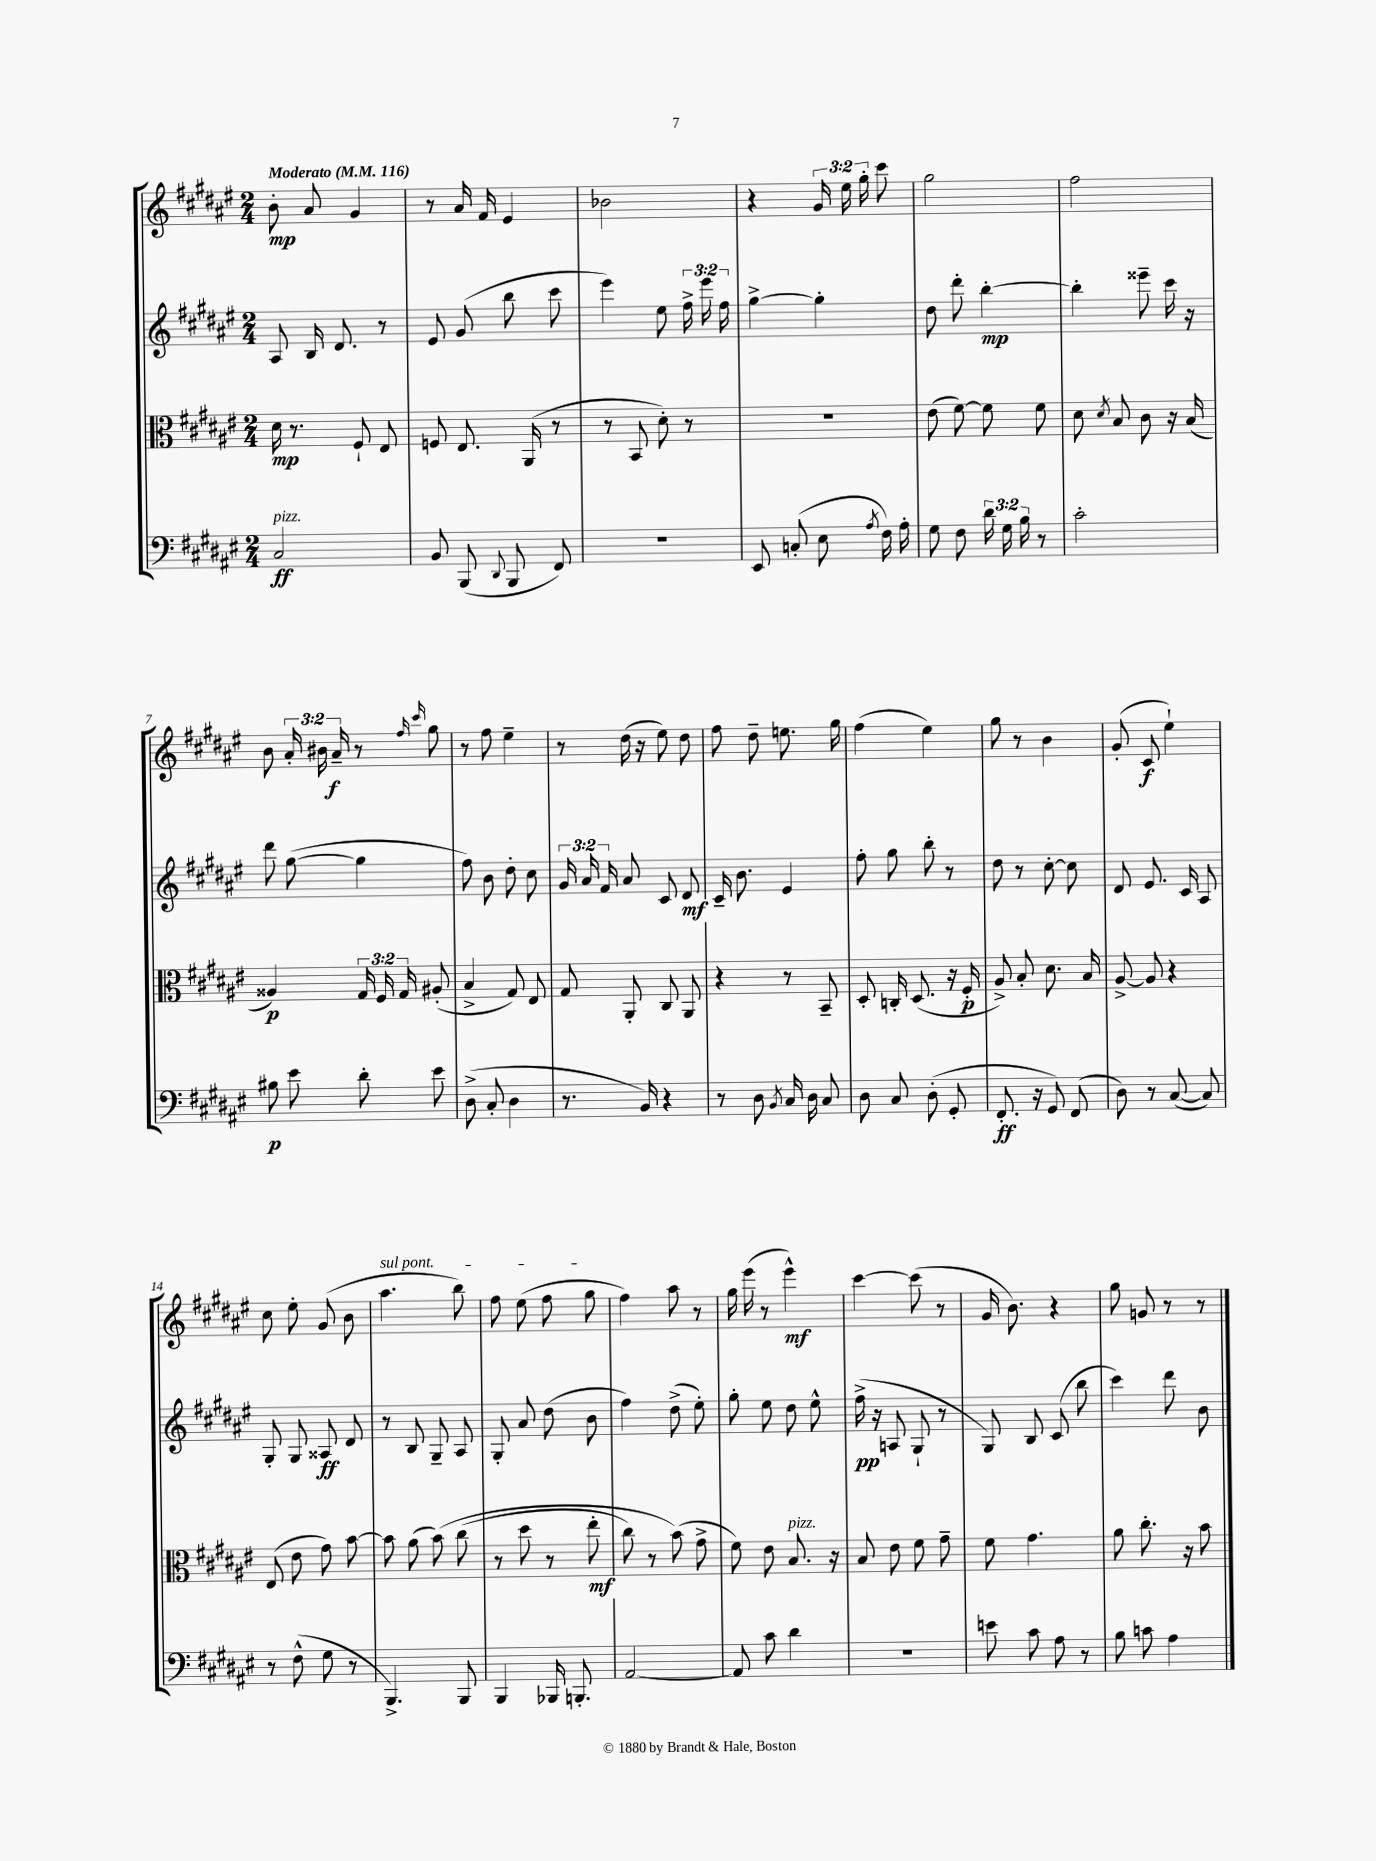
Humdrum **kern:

**kern	**kern	**kern	**kern
*staff4	*staff3	*staff2	*staff1
*clefF4	*clefC3	*clefG2	*clefG2
*k[f#c#g#d#a#e#]	*k[f#c#g#d#a#e#]	*k[f#c#g#d#a#e#]	*k[f#c#g#d#a#e#]
*M2/4	*M2/4	*M2/4	*M2/4
*MM116	*MM116	*MM116	*MM116
2C#	16d#	8A#	8b'
.	8.r	.	.
.	.	16B	8a#
.	.	8.d#	.
.	8F#`	.	4g#
.	8E#	8r	.
=	=	=	=
8BB	8F	8e#	8r
(8BBB	8.E#	(8g#	16a#
.	.	.	16f#
8qqDD#	.	.	.
8BBB	.	8bb	4e#
.	(16AA#	.	.
8FF#)	8r	8ccc#	.
=	=	=	=
2r	8r	4eee#)	2b-
.	8BB	.	.
.	8d#')	8ee#	.
.	8r	24ff#^	.
.	.	24eee#	.
.	.	24ff#	.
=	=	=	=
8EE#	2r	[4gg#^	4r
(8C'	.	.	.
8E#	.	4gg#']	24g#
.	.	.	24ee#
.	.	.	24gg#'
8qA#	.	.	.
16F#)	.	.	8ccc#
16A#'	.	.	.
=	=	=	=
8G#	(8e#	8dd#	2gg#
8F#	[8f#)	8ddd#'	.
24d#	8f#]	[4bb'	.
24G#	.	.	.
24B	.	.	.
8r	8f#	.	.
=	=	=	=
2c#'	8d#	4bb']	2ff#
.	8qd#	.	.
.	8B	.	.
.	8c#	8eee##~	.
.	16r	16ccc#	.
.	(16B	16r	.
=	=	=	=
8B#	4A##)	8ddd#	8b
8e#	.	([8gg#	24a#'
.	.	.	24b#
.	.	.	24a#~
8d#'	24G#	4gg#]	8r
.	24F#	.	.
.	24G#	.	.
.	.	.	16qqff#
.	.	.	16qqccc#
8e#	(8A#'	.	8gg#
=	=	=	=
(8D#^	4B^	8ff#)	8r
8C#'	.	8b	8ff#
4D#	8G#)	8dd#'	4ee#~
.	8E#	8cc#	.
=	=	=	=
8.r	8G#	24g#	8r
.	.	24a#	.
.	.	24f#	.
.	8AA#'	8a#	(16dd#
16BB)	.	.	16r
4r	8C#	8c#	8ee#)
.	8AA#	8d#	8dd#
=	=	=	=
8r	4r	16c#~	8ff#
.	.	8.b	.
8D#	.	.	8dd#~
8qBB	.	.	.
16C#	8r	4e#	8.ee
16D#	.	.	.
8C#	8BB~	.	.
.	.	.	16gg#
=	=	=	=
8D#	8D#'	8ff#'	(4ff#
8C#	16C'	8gg#	.
.	(8.D#	.	.
(8D#'	.	8bb'	4ee#)
8GG#'	16r	8r	.
.	16F#'	.	.
=	=	=	=
8.FF#'	8A#^)	8dd#	8gg#
.	8B'	8r	8r
16r	.	.	.
8GG#)	8.d#	[8cc#'	4b
(8FF#	.	8cc#]	.
.	16B	.	.
=	=	=	=
8D#)	[8A#^	8d#	(8g#'
8r	8A#]	8.e#	8c#
([8C#	4r	.	4ee#`)
.	.	16c#	.
8C#])	.	8A#	.
=	=	=	=
8r	(8E#	8G#'	8cc#
(8F#^^	8e#	8G#	8ee#'
8G#	8g#)	8A##	(8g#
8r	[8b	8d#	8b
=	=	=	=
4.BBB^)	8b]	8r	4.aa#
.	(8a#	8B	.
.	&(8b)	8G#~	.
8BBB	(8cc#	8A#	8bb)
=	=	=	=
4BBB	8r	8G#'	8ff#
.	8dd#	8a#	(8ee#
16BBB-	8r	(8dd#	8ff#
8.BBB'	.	.	.
.	8ee#'	8b	8gg#
=	=	=	=
[2AA#	8cc#)	4ff#)	4ff#)
.	8r	.	.
.	(8b&)	(8dd#^	8aa#
.	8g#^	8ee#')	8r
=	=	=	=
8AA#]	8f#)	8gg#'	16gg#
.	.	.	(16eee#
8c#	8e#	8ee#	8r
4d#	8.B	8dd#	4eee#^^)
.	.	8ee#^^	.
.	16r	.	.
=	=	=	=
2r	8B	(16ff#^	[4ccc#
.	.	16r	.
.	8e#	8A	.
.	8f#	8G#`	(8ccc#]
.	8g#~	8r	8r
=	=	=	=
8e	8f#	8G#)	16g#
.	.	.	8.b)
8c#	4.g#	8B	.
8A#	.	(8c#	4r
8r	.	8bb	.
=	=	=	=
8B	8a#	4ccc#)	8gg#
8c	8.cc#'	.	8g
4A#	.	8ddd#	8r
.	16r	.	.
.	8b	8b	8r
==	==	==	==
*-	*-	*-	*-
